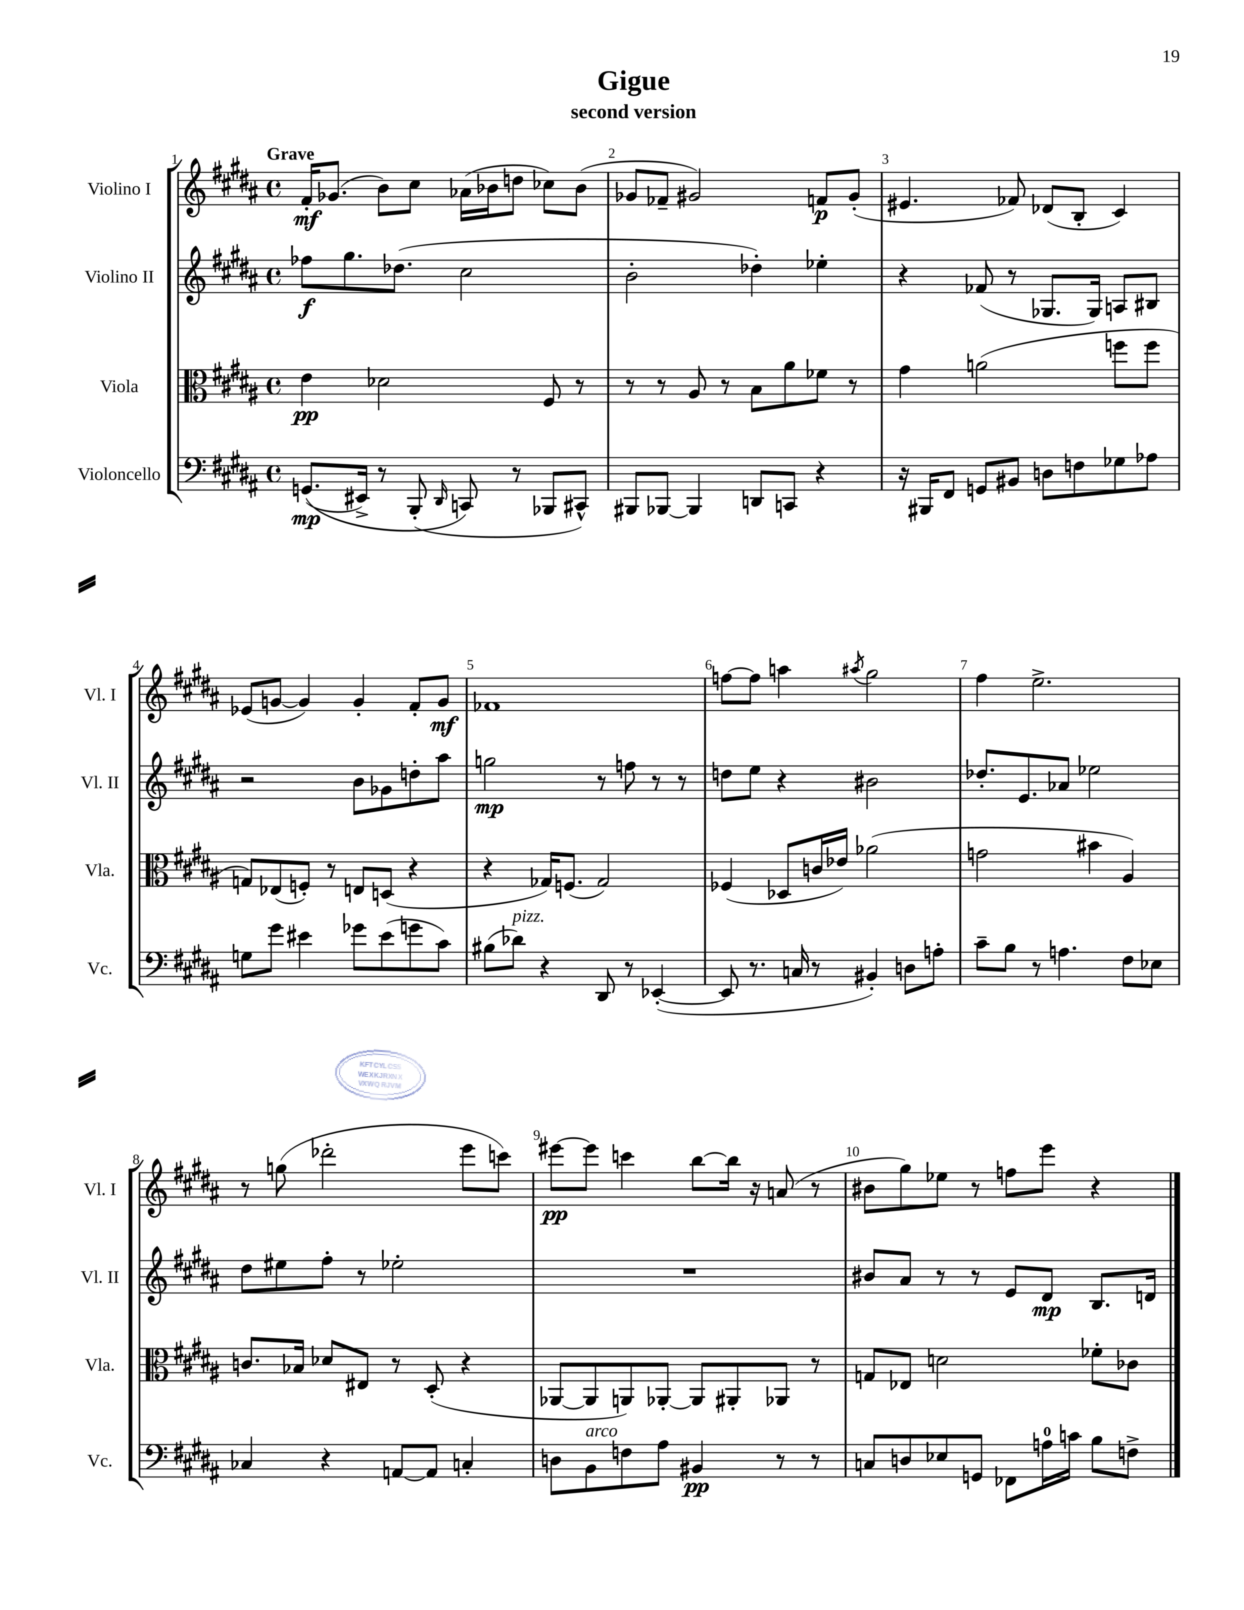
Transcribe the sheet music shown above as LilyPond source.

\header { title = "Gigue" subtitle = "second version" }
<<
\new StaffGroup <<
\new Staff = "s0" \with { instrumentName = "Violino I" shortInstrumentName = "Vl. I" } {
    \clef treble \key b \major \defaultTimeSignature \time 4/4 \tempo "Grave"
    fis'16-.\mf ges'8.( b'8) cis''8 aes'16( bes'16 d''8 ces''8) bes'8( |
    ges'8 fes'8-- gis'2) f'8\p gis'8-.( |
    eis'4. fes'8) des'8( b8-. cis'4) |
    ees'8( g'8~ g'4) g'4-. fis'8-. g'8\mf |
    fes'1 |
    f''8~ f''8 a''4 \acciaccatura { ais''8 } gis''2 |
    fis''4 e''2.-> |
    r8 g''8( des'''2-. e'''8 c'''8) |
    eis'''8~\pp eis'''8 c'''4 b''8~ b''16 r16 a'8( r8 |
    bis'8 gis''8) ees''8 r8 f''8 e'''8 r4 \bar "|." |
}
\new Staff = "s1" \with { instrumentName = "Violino II" shortInstrumentName = "Vl. II" } {
    \clef treble \key b \major \defaultTimeSignature \time 4/4
    fes''8\f gis''8. des''8.( cis''2 |
    b'2-. des''4-.) ees''4-. |
    r4 fes'8( r8 ges8. ges16) a8 bis8 |
    r2 b'8 ges'8 d''8-. ais''8 |
    g''2\mp r8 f''8 r8 r8 |
    d''8 e''8 r4 bis'2 |
    des''8.-. e'8. aes'8 ees''2 |
    dis''8 eis''8 fis''8-. r8 ees''2-. |
    R1 |
    bis'8 ais'8 r8 r8 e'8 dis'8\mp b8. d'16 \bar "|." |
}
\new Staff = "s2" \with { instrumentName = "Viola" shortInstrumentName = "Vla." } {
    \clef alto \key b \major \defaultTimeSignature \time 4/4
    e'4\pp des'2 fis8 r8 |
    r8 r8 ais8 r8 b8 ais'8 fes'8 r8 |
    gis'4 a'2( f''8 f''8 |
    g8) ees8( f8-.) r8 e8 d8( r4 |
    r4 ges16) f8.( ges2) |
    fes4( des8 c'16 ees'16) aes'2( |
    g'2 bis'4 ais4) |
    c'8. bes16 des'8 eis8 r8 dis8-.( r4 |
    aes,8~ aes,8 a,8) aes,8~-. aes,8 ais,8-. aes,8 r8 |
    g8 ees8 d'2 fes'8-. ces'8 \bar "|." |
}
\new Staff = "s3" \with { instrumentName = "Violoncello" shortInstrumentName = "Vc." } {
    \clef bass \key b \major \defaultTimeSignature \time 4/4
    g,8.\mp(\( eis,16->) r8 b,,8-.( \grace { dis,16 } c,8\) r8 bes,,8 cis,8-^) |
    bis,,8 bes,,8~ bes,,4 d,8 c,8 r4 |
    r16 bis,,16 fis,8 g,8 bis,8 d8 f8 ges8 aes8 |
    g8 gis'8 eis'4 ges'8 eis'8( g'8 cis'8) |
    bis8( des'8^\markup { \italic "pizz." }) r4 dis,8 r8 ees,4~-.( |
    ees,8 r8. c16 r8 bis,4-.) d8 a8-. |
    cis'8-- b8 r8 a4. fis8 ees8 |
    ces4 r4 a,8~ a,8 c4-. |
    d8 b,8^\markup { \italic "arco" } f8 ais8 bis,4\pp r8 r8 |
    c8 d8 ees8 g,8 fes,8 a16-0 c'16 b8 f8-> \bar "|." |
}
>>
>>
\layout { \context { \Score \override BarNumber.break-visibility = ##(#f #t #t) barNumberVisibility = #all-bar-numbers-visible } }
